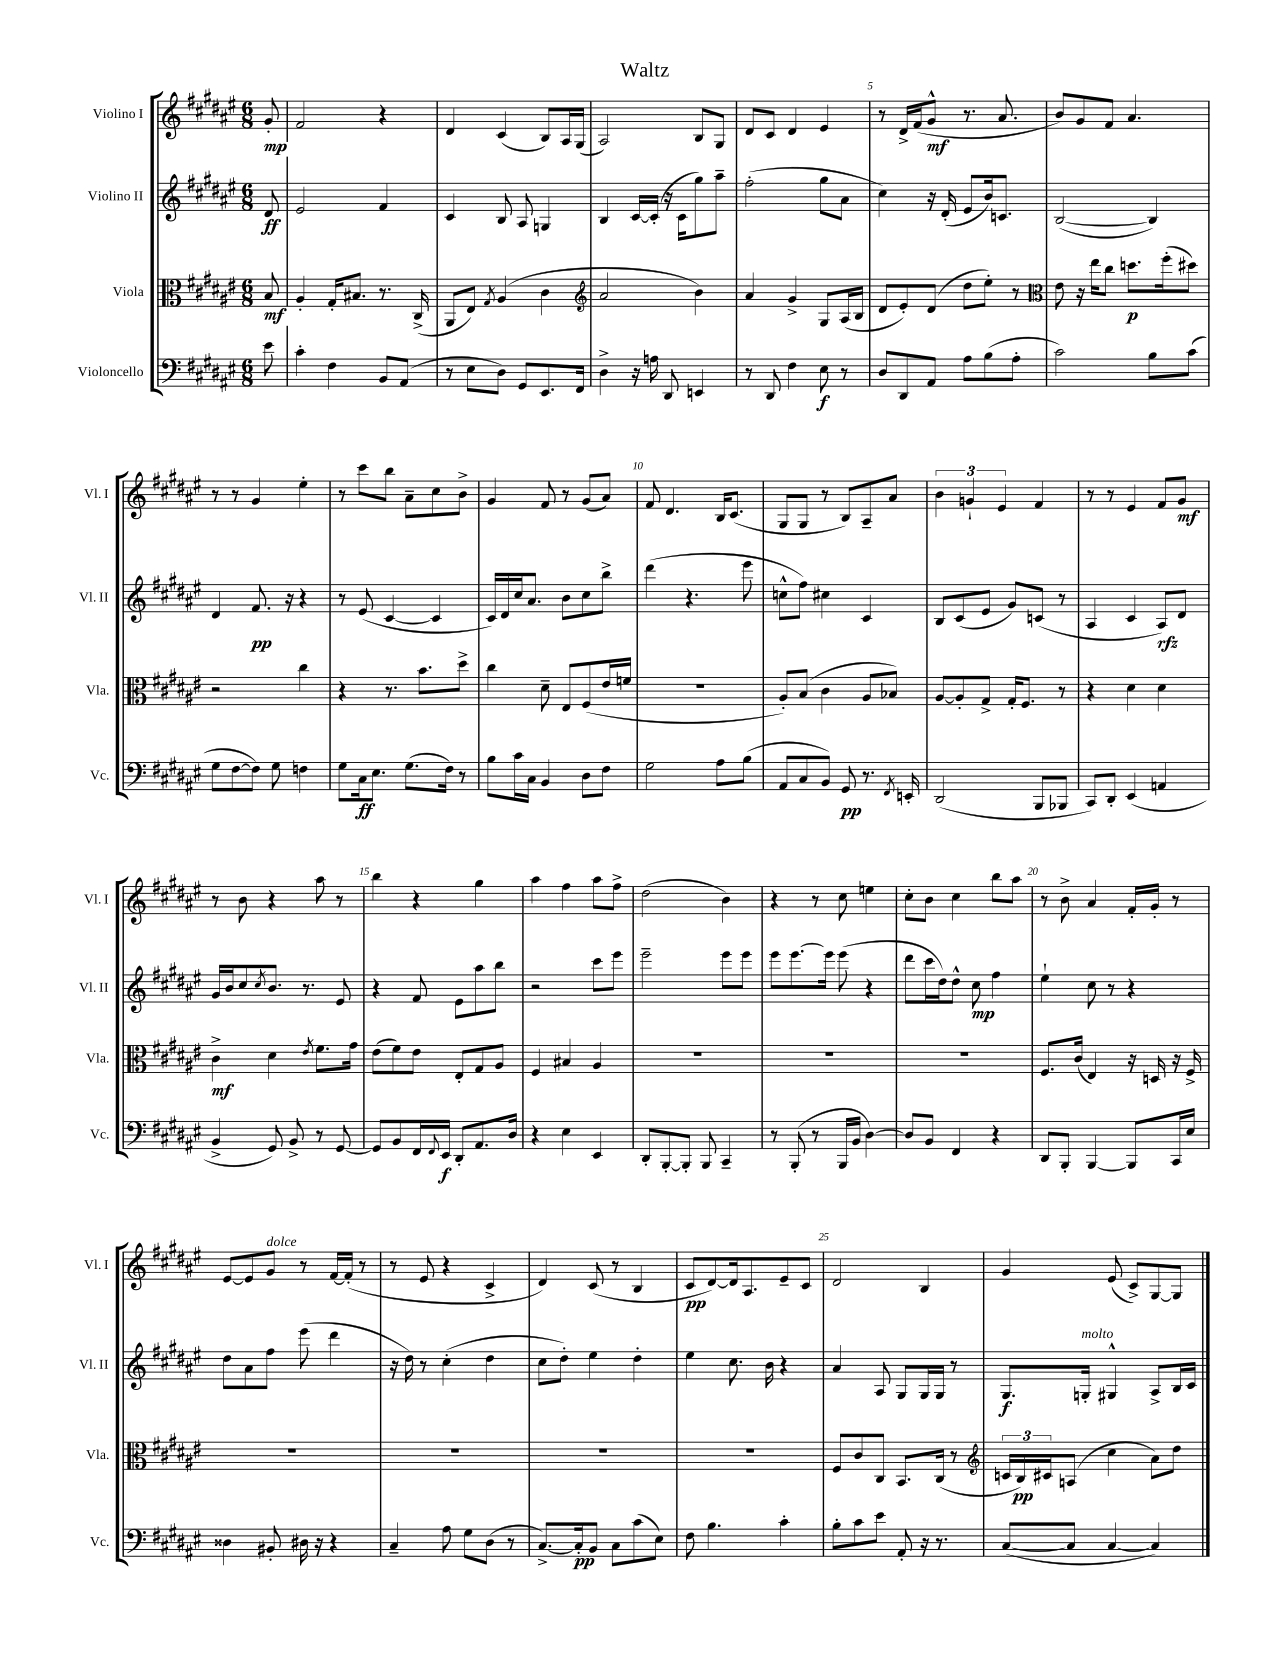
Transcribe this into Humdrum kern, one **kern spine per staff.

**kern	**kern	**kern	**kern
*staff4	*staff3	*staff2	*staff1
*clefF4	*clefC3	*clefG2	*clefG2
*k[f#c#g#d#a#e#]	*k[f#c#g#d#a#e#]	*k[f#c#g#d#a#e#]	*k[f#c#g#d#a#e#]
*M6/8	*M6/8	*M6/8	*M6/8
8e#	8B	8d#	8g#'
=	=	=	=
4c#'	4A#'	2e#	2f#
4F#	16G#'	.	.
.	8.B#	.	.
8BB	8.r	4f#	4r
(8AA#	.	.	.
.	(16C#^	.	.
=	=	=	=
8r	8AA#	4c#	4d#
8E#	8E#)	.	.
.	8qG#	.	.
8D#)	(4A#	8B	(4c#
8GG#	.	8A#	.
8.EE#	4c#	4G	8B)
.	.	.	16A#
16FF#	.	.	(16G#
=	=	=	=
*	*clefG2	*	*
4D#^	2a#	4B	2A#)
16r	.	[16c#	.
16A	.	(16c#']	.
8DD#	.	16r	.
.	.	16c#	.
4EE	4b)	8gg#)	8B
.	.	8aa#~	8G#
=	=	=	=
8r	4a#	(2ff#'	8d#
8DD#	.	.	8c#
4F#	4g#^	.	4d#
8E#	8G#	8gg#	4e#
8r	(16A#	8a#	.
.	16B	.	.
=	=	=	=
8D#	8d#	4cc#)	8r
8DD#	8e#')	.	16d#^
.	.	.	(16f#
8AA#	(8d#	16r	8g#^^
.	.	(16d#'	.
8A#	8dd#	8e#	8.r
(8B	8ee#')	16b)	.
.	.	8.c	8.a#
8A#'	8r	.	.
=	=	=	=
*	*clefC3	*	*
2c#)	8e#	([2B	8b)
.	16r	.	8g#
.	16ee#	.	.
.	8cc#	.	8f#
.	8.dd	.	4.a#
8B	.	4B])	.
.	(16ff#'	.	.
(8c#	8dd#)	.	.
=	=	=	=
8G#	2r	4d#	8r
[8F#	.	.	8r
8F#])	.	8.f#	4g#
8G#	.	.	.
.	.	16r	.
4F	4cc#	4r	4ee#'
=	=	=	=
8G#	4r	8r	8r
16C#	.	(8e#	8ccc#
8.E#	.	.	.
.	8.r	[4c#	8bb
(8.G#	.	.	8a#~
.	8.b	.	.
.	.	4c#]	8cc#
16F#)	.	.	.
8r	8dd#^	.	8b^
=	=	=	=
8B	4cc#	16c#)	4g#
.	.	16d#	.
16c#	.	16cc#	.
16C#	.	8.a#	.
4BB	8d#~	.	8f#
.	8E#	8b	8r
8D#	(8F#	8cc#	(8g#
8F#	16e#	8bb^	8a#)
.	16f	.	.
=	=	=	=
2G#	2.r	(4ddd#	8f#
.	.	.	4.d#
.	.	4.r	.
8A#	.	.	16B
.	.	.	(8.c#
(8B	.	8eee#	.
=	=	=	=
8AA#	8A#')	8cc^^	8G#
8C#	(8B	8ff#)	8G#
8BB)	4c#	4cc#	8r
8GG#	.	.	8B)
8.r	8A#	4c#	8A#~
.	8B-)	.	8a#
8qFF#	.	.	.
16EE'	.	.	.
=	=	=	=
(2DD#	[8A#	8B	6b
.	8A#']	(8c#	.
.	.	.	6g`
.	8G#^	8e#	.
.	.	.	6e#
.	16G#'	8g#)	.
.	8.F#	.	.
8BBB	.	(8c	4f#
8BBB-	8r	8r	.
=	=	=	=
8CC#)	4r	4A#	8r
8DD#'	.	.	8r
(4EE#	4d#	4c#	4e#
4AA	4d#	8A#)	8f#
.	.	8d#	8g#
=	=	=	=
4BB^	4c#^	16g#	8r
.	.	16b	.
.	.	8cc#	8b
.	.	8qcc#	.
8GG#)	4d#	8.b	4r
8BB^	.	.	.
.	.	8.r	.
.	8qe#	.	.
8r	8.f#	.	8aa#
[8GG#	.	8e#	8r
.	16g#	.	.
=	=	=	=
8GG#]	(8e#	4r	4bb
8BB	8f#)	.	.
16FF#	8e#	8f#	4r
8qqFF#	.	.	.
16EE#	.	.	.
8DD#'	8E#'	8e#	.
8.AA#	8G#	8aa#	4gg#
.	8A#	8bb	.
16D#	.	.	.
=	=	=	=
4r	4F#	2r	4aa#
4E#	4B#	.	4ff#
4EE#	4A#	8ccc#	8aa#
.	.	8eee#	8ff#^
=	=	=	=
8DD#'	2.r	2eee#~	(2dd#
[8BBB'	.	.	.
8BBB']	.	.	.
8BBB	.	.	.
4CC#~	.	8eee#	4b)
.	.	8eee#	.
=	=	=	=
8r	2.r	8eee#	4r
(8BBB'	.	[8.eee#	.
8r	.	.	8r
.	.	16eee#]	.
16BBB	.	(8eee#	8cc#
16BB	.	.	.
[4D#)	.	4r	4ee
=	=	=	=
8D#]	2.r	8ddd#	8cc#'
8BB	.	16ccc#	8b
.	.	16dd#)	.
4FF#	.	8dd#^^	4cc#
.	.	8cc#	.
4r	.	4ff#	8bb
.	.	.	8aa#
=	=	=	=
8DD#	8.F#	4ee#`	8r
8BBB'	.	.	8b^
.	(16c#	.	.
[4BBB	4E#)	8cc#	4a#
.	.	8r	.
8BBB]	16r	4r	16f#'
.	16D	.	16g#'
16CC#	16r	.	8r
16E#	16F#^	.	.
=	=	=	=
4D##	2.r	8dd#	[8e#
.	.	8a#	8e#]
8BB#'	.	8ff#	8g#
16D#	.	(8eee#	8r
16r	.	.	.
4r	.	4ddd#	[16f#
.	.	.	(16f#']
.	.	.	8r
=	=	=	=
4C#~	2.r	16r	8r
.	.	16dd#)	.
.	.	8r	8e#
8A#	.	(4cc#'	4r
8G#	.	.	.
(8D#	.	4dd#	4c#^
8r	.	.	.
=	=	=	=
[8.C#^)	2.r	8cc#	4d#)
.	.	8dd#')	.
16C#']	.	.	.
8BB	.	4ee#	(8c#
8C#	.	.	8r
(8c#	.	4dd#'	4B
8E#)	.	.	.
=	=	=	=
8F#	2.r	4ee#	8c#
4.B	.	.	[8d#)
.	.	8.cc#	16d#]
.	.	.	8.A#
.	.	16b	.
4c#'	.	4r	8e#~
.	.	.	8c#
=	=	=	=
8B'	8F#	4a#	2d#
8c#	8c#	.	.
8e#	8C#	8A#	.
8AA#'	8.BB	8G#	.
16r	.	16G#	4B
8.r	(16C#	16G#	.
.	8r	8r	.
=	=	=	=
*	*clefG2	*	*
([8C#	24c	8.G#	4g#
.	24B)	.	.
.	24c#	.	.
8C#]	(8A	.	.
.	.	16G'	.
[4C#	4cc#	4G#^^	(8e#
.	.	.	8c#^)
4C#])	8a#)	8A#^	[8G#
.	8dd#	16B	8G#]
.	.	16c#	.
==	==	==	==
*-	*-	*-	*-
